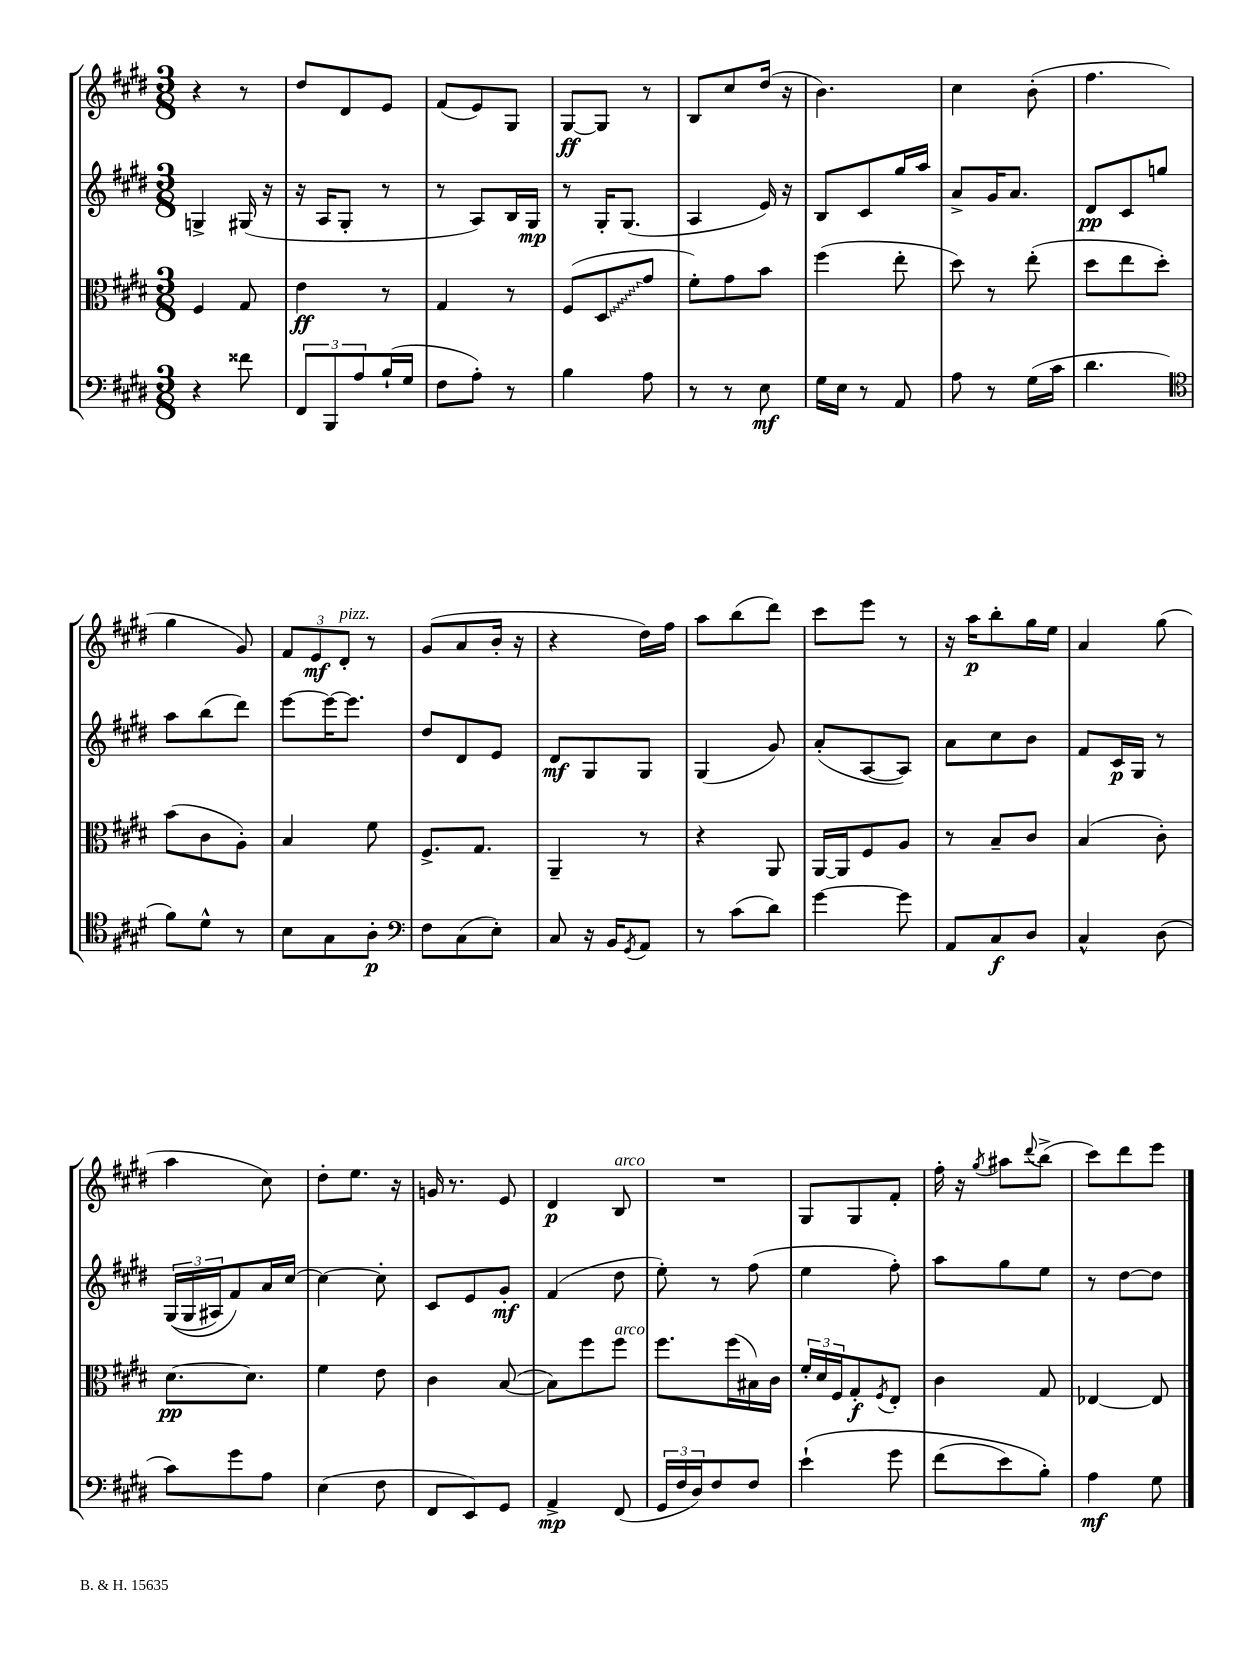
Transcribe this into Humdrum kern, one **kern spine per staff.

**kern	**kern	**kern	**kern
*staff4	*staff3	*staff2	*staff1
*clefF4	*clefC3	*clefG2	*clefG2
*k[f#c#g#d#]	*k[f#c#g#d#]	*k[f#c#g#d#]	*k[f#c#g#d#]
*M3/8	*M3/8	*M3/8	*M3/8
4r	4F#	4G^	4r
8f##	8G#	(16G#	8r
.	.	16r	.
=	=	=	=
12FF#	4e	16r	8dd#
.	.	16A	.
12BBB	.	.	.
.	.	8G#'	8d#
12A	.	.	.
(16B`	8r	8r	8e
16G#	.	.	.
=	=	=	=
8F#	4G#	8r	(8f#
8A')	.	8A)	8e)
8r	8r	16B	8G#
.	.	16G#	.
=	=	=	=
4B	(8F#	8r	[8G#
.	8D#	16G#'	8G#]
.	.	(8.G#	.
8A	8g#	.	8r
=	=	=	=
8r	8f#')	4A	8B
8r	8g#	.	8cc#
8E	8b	16e)	(16dd#
.	.	16r	16r
=	=	=	=
16G#	(4ff#	8B	4.b)
16E	.	.	.
8r	.	8c#	.
8AA	8ee'	16gg#	.
.	.	16aa	.
=	=	=	=
8A	8dd#)	8a^	4cc#
8r	8r	16g#	.
.	.	8.a	.
(16G#	(8ee'	.	(8b'
16c#	.	.	.
=	=	=	=
4.d#	8dd#	8d#	4.ff#
.	8ee	8c#	.
.	8dd#')	8gg	.
=	=	=	=
*clefC4	*	*	*
8f#)	(8b	8aa	4gg#
8d#^^	8c#	(8bb	.
8r	8A')	8ddd#)	8g#)
=	=	=	=
8B	4B	[8eee	12f#
.	.	.	12e
8G#	.	16eee_	.
.	.	.	12d#'
.	.	8.eee]	.
8A'	8f#	.	8r
=	=	=	=
*clefF4	*	*	*
8F#	8.F#^	8dd#	(8g#
(8C#	.	8d#	8a
.	8.G#	.	.
8E')	.	8e	16b'
.	.	.	16r
=	=	=	=
8C#	4AA~	8d#	4r
16r	.	8G#	.
16BB	.	.	.
8qGG#	.	.	.
8AA	8r	8G#	16dd#)
.	.	.	16ff#
=	=	=	=
8r	4r	(4G#	8aa
(8c#	.	.	(8bb
8d#)	8AA	8g#)	8ddd#)
=	=	=	=
[4g#	[16AA	(8a'	8ccc#
.	16AA]	.	.
.	8F#	[8A	8eee
8g#]	8A	8A])	8r
=	=	=	=
8AA	8r	8a	16r
.	.	.	16aa
8C#	8B~	8cc#	8bb'
8D#	8c#	8b	16gg#
.	.	.	16ee
=	=	=	=
4C#^^	(4B	8f#	4a
.	.	16c#	.
.	.	16G#	.
(8D#	8c#')	8r	(8gg#
=	=	=	=
8c#)	[8.d#	&((24G#	4aa
.	.	24G#	.
.	.	24A#)	.
8g#	.	8f#&)	.
.	8.d#]	.	.
8A	.	16a	8cc#)
.	.	[16cc#	.
=	=	=	=
(4E	4f#	4cc#_	8dd#'
.	.	.	8.ee
8F#	8e	8cc#']	.
.	.	.	16r
=	=	=	=
8FF#	4c#	8c#	16g
.	.	.	8.r
8EE)	.	8e	.
8GG#	([8B	8g#'	8e
=	=	=	=
4AA^	8B])	(4f#	4d#
.	8ff#	.	.
(8FF#	8ff#	8dd#	8B
=	=	=	=
24GG#	8.ff#	8ee')	4.r
24F#	.	.	.
24D#)	.	.	.
8F#	.	8r	.
.	(16ff#	.	.
8F#	16B#)	(8ff#	.
.	16c#	.	.
=	=	=	=
&(4e`	24f#'	4ee	8G#
.	24d#	.	.
.	24F#	.	.
.	8G#'	.	8G#
.	8qF#	.	.
8g#	8E'	8ff#')	8f#'
=	=	=	=
(8f#	4c#	8aa	16ff#'
.	.	.	16r
.	.	.	8qgg#
8e)	.	8gg#	8aa#
.	.	.	8qqddd#
8B'&)	8G#	8ee	(8bb^
=	=	=	=
4A	[4E-	8r	8ccc#)
.	.	[8dd#	8ddd#
8G#	8E-]	8dd#]	8eee
==	==	==	==
*-	*-	*-	*-
